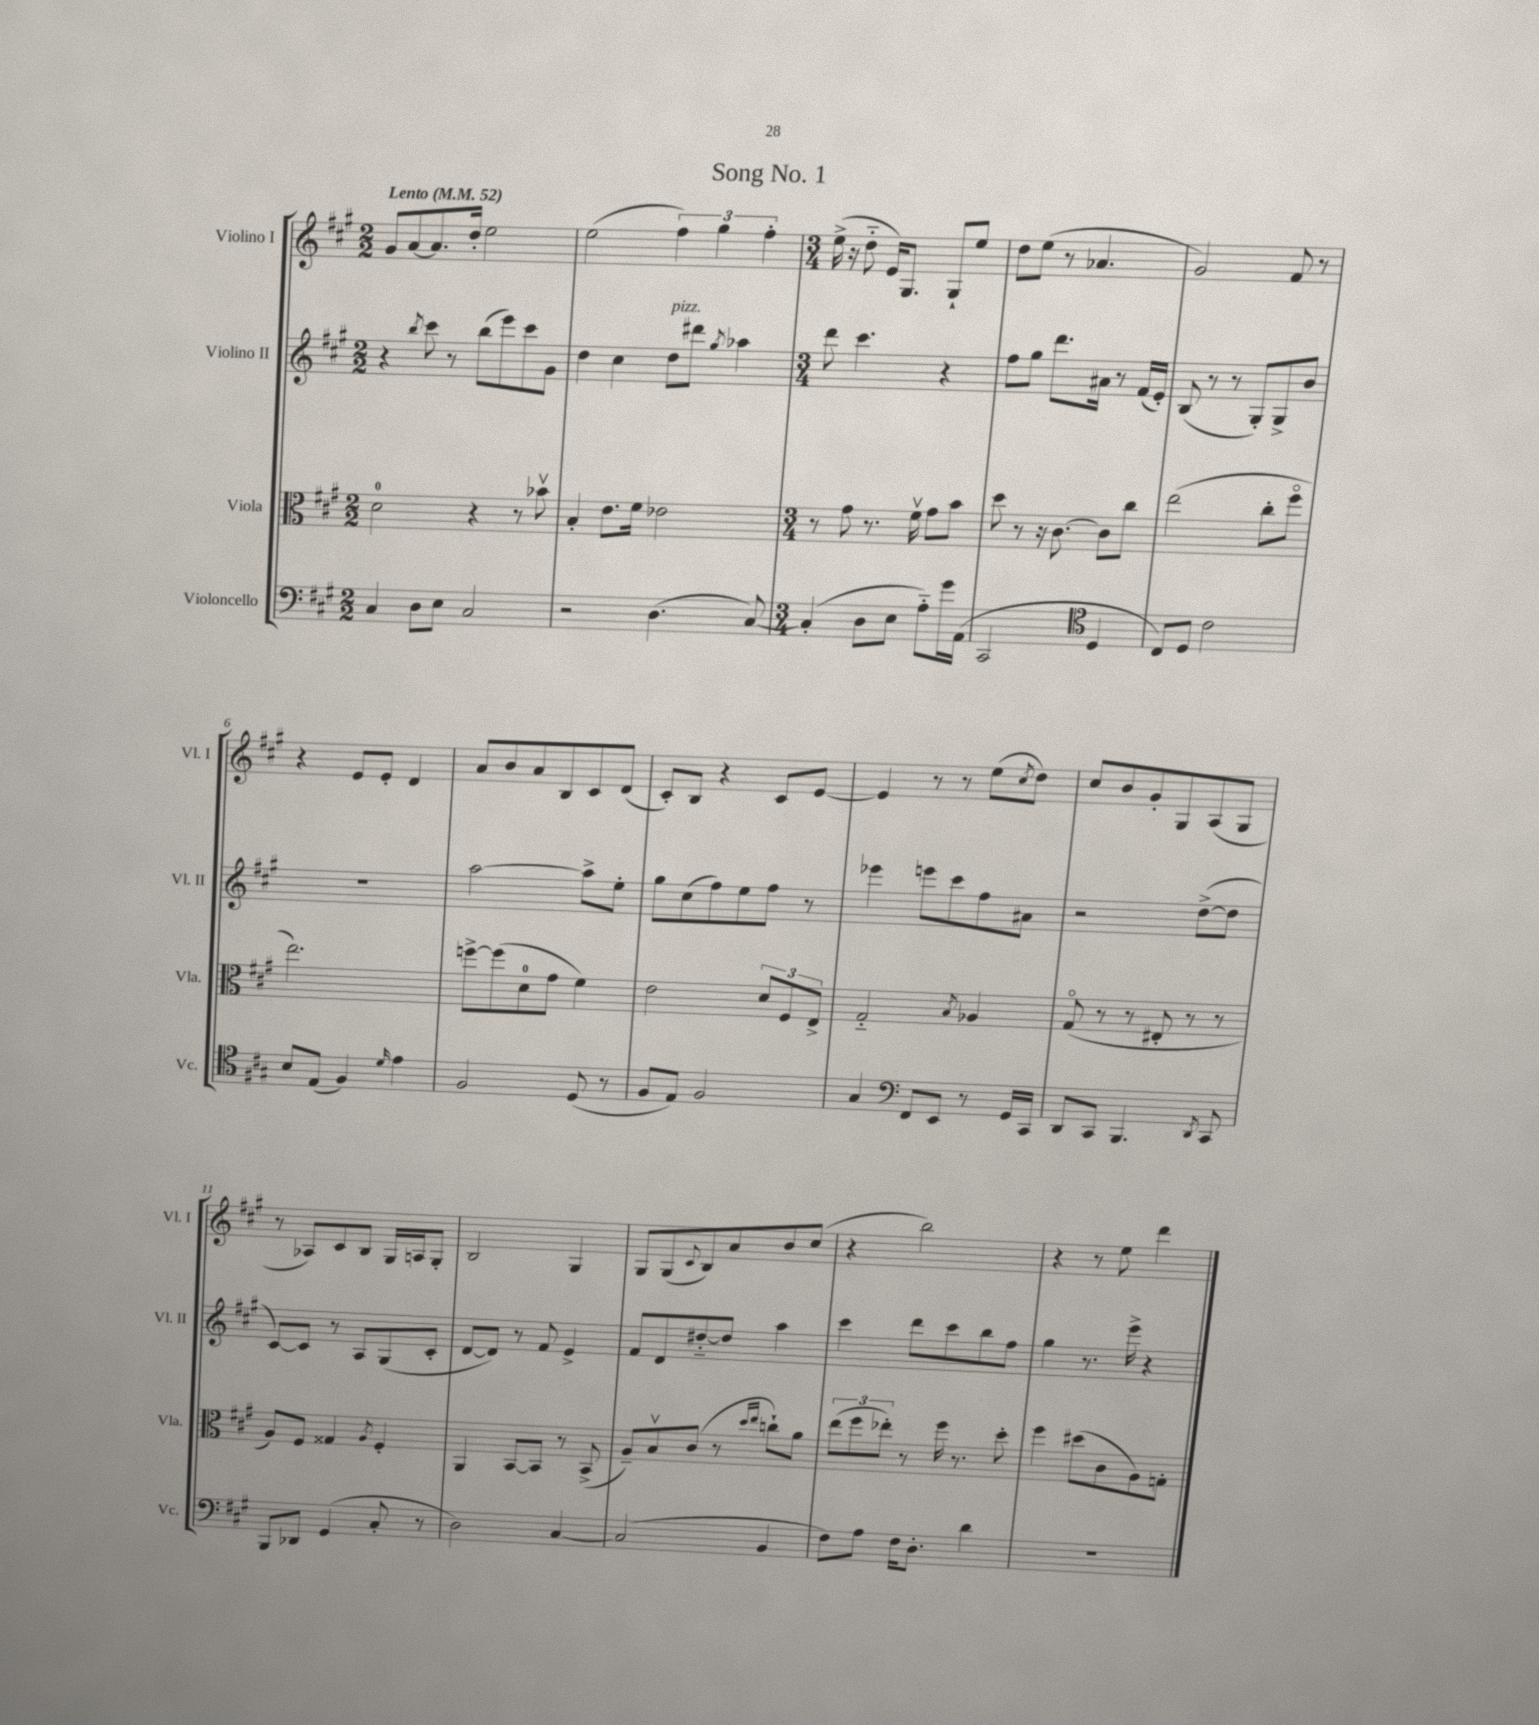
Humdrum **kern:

**kern	**kern	**kern	**kern
*staff4	*staff3	*staff2	*staff1
*clefF4	*clefC3	*clefG2	*clefG2
*k[f#c#g#]	*k[f#c#g#]	*k[f#c#g#]	*k[f#c#g#]
*M2/2	*M2/2	*M2/2	*M2/2
*MM52	*MM52	*MM52	*MM52
4C#	2d	4r	8g#
.	.	.	[8a
.	.	8qbb	.
8D	.	8ccc#	8.a]
8E	.	8r	.
.	.	.	16dd'
2C#	4r	(8bb	2ee
.	.	8eee)	.
.	8r	8ccc#	.
.	8b-v	8g#	.
=	=	=	=
2r	4B'	4dd	(2ee
.	8.e	4cc#	.
.	16f#	.	.
(4.D	2e-	8dd	6ff#)
.	.	8ddd#	.
.	.	.	6gg#
.	.	8qgg#	.
.	.	4aa-	.
.	.	.	6ff#'
[8C#)	.	.	.
=	=	=	=
*M3/4	*M3/4	*M3/4	*M3/4
(4C#']	8r	8ddd	(16ee^
.	.	.	16r
.	8g#	4.ccc#	8dd'~
8D	8.r	.	16e)
.	.	.	8.G#
8E	.	.	.
.	16f#v	.	.
8A'~)	8g#	4r	8G#`
16g#	8b	.	8ee
(16AA	.	.	.
=	=	=	=
2CC#	8dd	8ff#	8dd
.	8r	8gg#	(8ee
.	16r	8.ddd	8r
.	[8.c#	.	.
.	.	.	4.a-
.	.	16a#	.
*clefC4	*	*	*
4D	8c#]	8r	.
.	8cc#	(16f#	.
.	.	16e')	.
=	=	=	=
8C#)	(2ee	(8B	2g#)
8D	.	8r	.
2c#	.	8r	.
.	.	8G#')	.
.	8cc#'	8G#^	8f#
.	8ff#o	8b	8r
=	=	=	=
8B	2.ee)	2.r	4r
(8E	.	.	.
4F#)	.	.	8e
.	.	.	8e'
16qqd	.	.	.
4e	.	.	4d
=	=	=	=
2F#	[8ff^	[2aa	8a
.	(8ff]	.	8b
.	8d	.	8a
.	8g#	.	8B
(8D	4f#)	8aa^]	8c#
8r	.	8ee'	(8d
=	=	=	=
8F#	2e	8gg#	8c#')
8E)	.	(8cc#	8B
2F#	.	8ff#)	4r
.	.	8ee	.
.	12d	8ff#	8c#
.	12F#	.	.
.	.	8r	[8e
.	12E^	.	.
=	=	=	=
4G#	2G#'~	4eee-	4e]
*clefF4	*	*	*
8FF#	.	8eee	8r
8EE	.	8ccc#	8r
.	8qB	.	.
8r	4A-	8ff#	(8ee
.	.	.	8qcc#
16GG#	.	8a#	8dd)
16CC#	.	.	.
=	=	=	=
8DD	(8G#o	2r	8cc#
8CC#	8r	.	8b
4.BBB	8r	.	8g#'
.	8E#'	.	8G#
.	8r	([8dd^	(8A
8qDD	.	.	.
8CC#	8r	8dd]	8G#
=	=	=	=
8BBB	8A)	[8c#)	8r
8DD-	8F#	8c#]	8A-)
(4GG#	4G##	8r	8c#
.	.	8A	8B
.	8qA	.	.
8C#'	4F#'	(8G#	16G#
.	.	.	16A
8r	.	8c#'	8G#'
=	=	=	=
2D)	4AA	[8d	2B
.	.	8d])	.
.	[8BB	8r	.
.	8BB]	8f#	.
[4C#	8r	4e^	4G#
.	(8BB^	.	.
=	=	=	=
(2C#]	8A~)	8f#	8G#
.	8Bv	8d	(8G#
.	.	.	8qqc#
.	(8c#	[8dd#'~	8B)
.	8r	8dd#]	8a
.	16qqdd	.	.
.	16qqee	.	.
4BB	8cc`)	4aa	8b
.	8a	.	(8cc#
=	=	=	=
8F#)	(12ee	4ccc#	4r
.	12ff#	.	.
8A	.	.	.
.	12ee-')	.	.
16F#	8r	8ddd	2bb)
8.D'	.	.	.
.	16ff#	8ccc#	.
.	8.r	.	.
4d	.	8bb	.
.	8dd'	8ff#	.
=	=	=	=
2.r	4ff#	4gg#	4r
.	(8dd#	8.r	8r
.	8c#	.	8ee
.	.	16eee^	.
.	8A)	4r	4ddd
.	8G'	.	.
==	==	==	==
*-	*-	*-	*-
